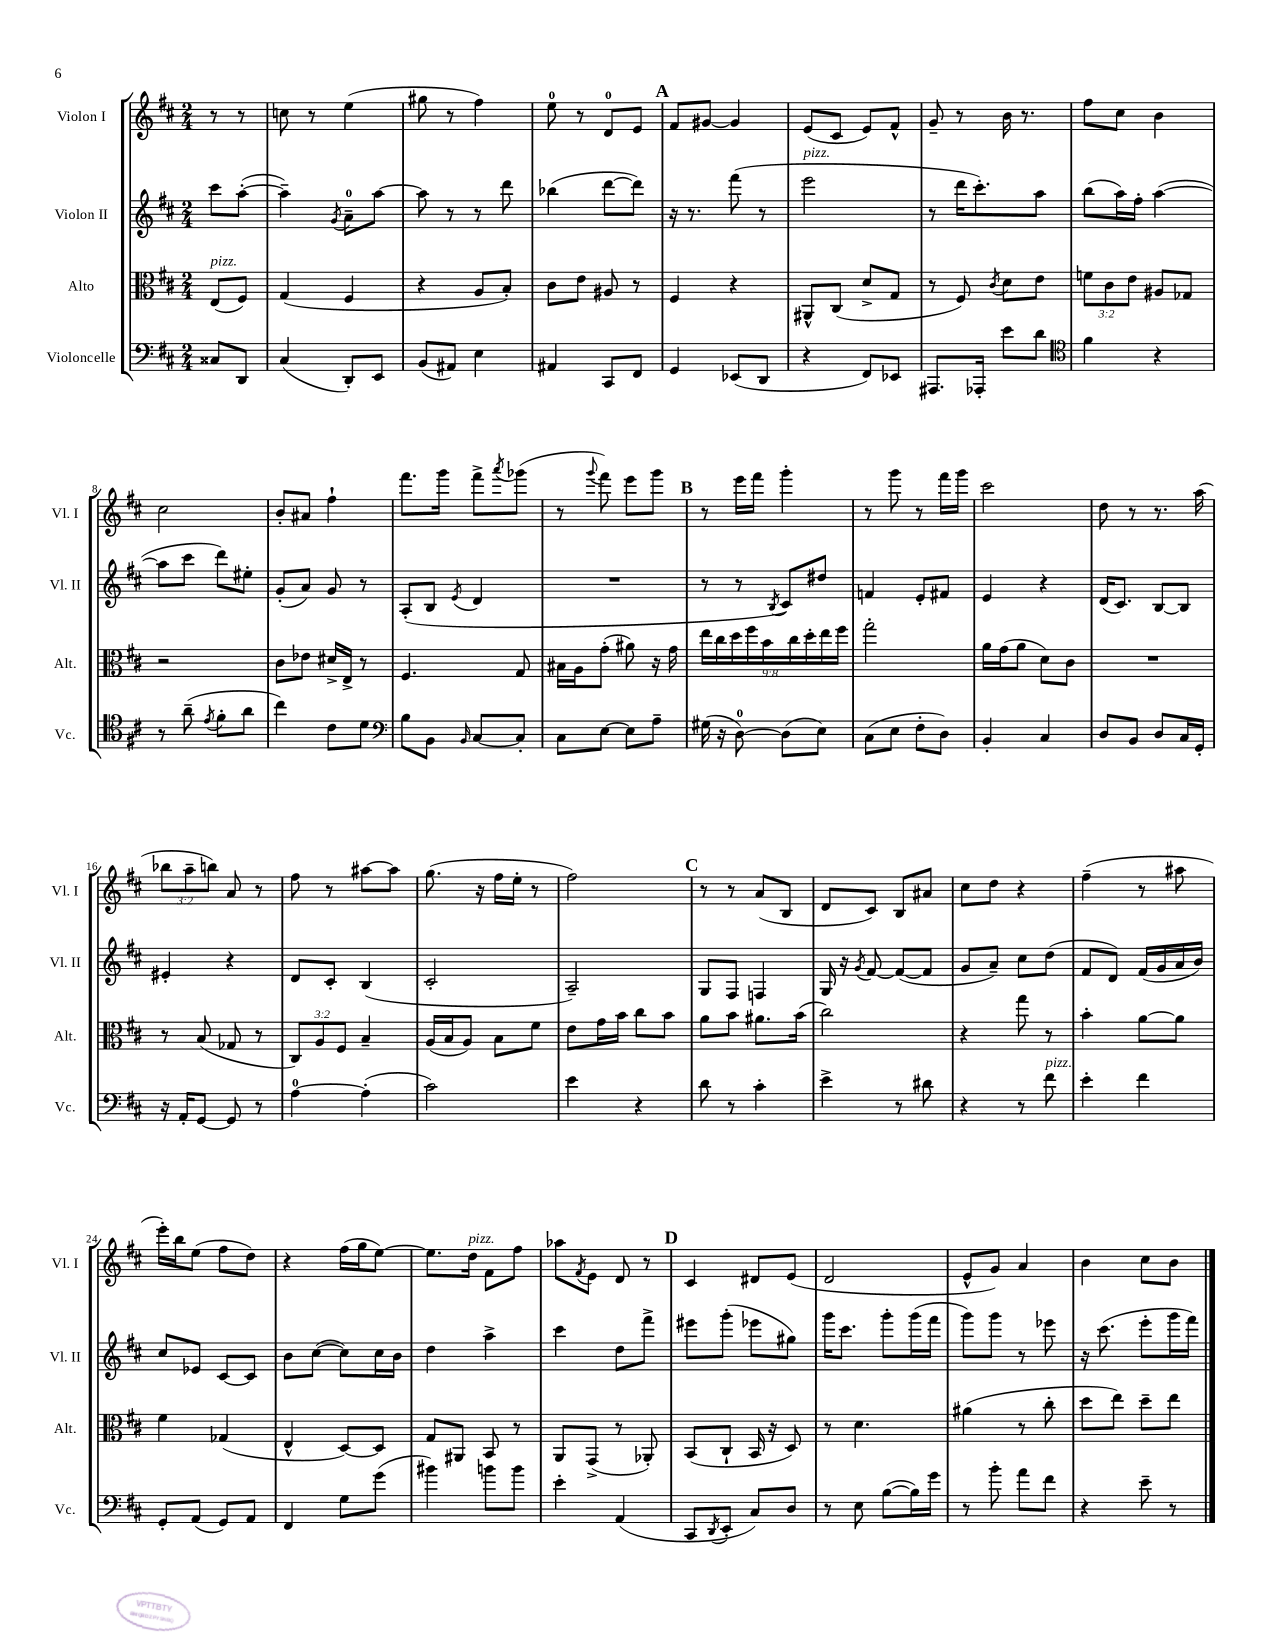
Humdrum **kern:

**kern	**kern	**kern	**kern
*part4	*part3	*part2	*part1
*staff4	*staff3	*staff2	*staff1
*I"Violoncelle	*I"Alto	*I"Violon II	*I"Violon I
*I'Vc.	*I'Alt.	*I'Vl. II	*I'Vl. I
*clefF4	*clefC3	*clefG2	*clefG2
*k[f#c#]	*k[f#c#]	*k[f#c#]	*k[f#c#]
*M2/4	*M2/4	*M2/4	*M2/4
=	=	=	=
!	!LO:TX:a:i:t=pizz.	!	!
8C##X/L	(8E/L	8ccc#\L	8r
8DD/J	8F#/J)	([8aa'\J	8r
=1	=1	=1	=1
(4C#/	(4G/	4aa~\])	8ccn\
.	.	.	8r
.	.	8qg/	.
8DD'/L)	4F#/	8a~\L	(4ee\
8EE/J	.	[8aa\J	.
=2	=2	=2	=2
(8BB/L	4r	8aa\]	8gg#X\
8AA#X/J)	.	8r	8r
4E\	8A/L	8r	4ff#\)
.	8B'/J)	8ddd\	.
=3	=3	=3	=3
4AA#X/	8c#\L	(4bb-X\	8ee\
.	8e\J	.	8r
8CC#/L	8A#X/	[8ddd\L	8d/L
8FF#/J	8r	8ddd\J])	8e/J
!!LO:REH:place=s1:t=A
=4	=4	=4	=4
4GG/	4F#/	16r	8f#/L
.	.	8.r	.
.	.	.	[8g#X/J
(8EE-X/L	4r	(8fff#\	4g#/]
8DD/J	.	8r	.
=5	=5	=5	=5
!	!	!LO:TX:a:i:t=pizz.	!
4r	8AA#X^^/L	2eee\	(8e/L
.	(8C#/J	.	8c#/J
8FF#/L)	8d^/L	.	8e/L)
8EE-X/J	8G/J	.	8f#^^/J
=6	=6	=6	=6
8.AAA#X/L	8r	8r	8g~/
.	8F#/)	16ddd\KL	8r
16AAA-X'/Jk	.	8.ccc#'\)	.
.	8qc#/	.	.
8e\L	8d\L	.	16b\
.	.	.	8.r
8d\J	8e\J	8aa\J	.
=7	=7	=7	=7
*clefC4	*	*	*
4f#\	12fn\L	(8bb\L	8ff#\L
.	12c#\	.	.
.	.	16aa\L)	8cc#\J
.	12e\J	.	.
.	.	16ff#'\JJ	.
4r	8A#X/L	([4aa\	4b\
.	8G-X/J	.	.
!!LO:LB:g=z
=8	=8	=8	=8
8r	2r	8aa\L]	2cc#\
(8a~\	.	8ccc#\J	.
8qe/	.	.	.
8f#'\L	.	8ddd\L)	.
8a\J	.	8ee#X'\J	.
=9	=9	=9	=9
4cc#\)	8c#\L	(8g'/L	8b'/L
.	8e-X\J	8a/J)	8a#X/J
8c#\L	16d#X^/LL	8g/	4ff#`\
.	16E^/JJ	.	.
8d\J	8r	8r	.
=10	=10	=10	=10
*clefF4	*	*	*
8B\L	4.F#/	(8A'/L	8.fff#\L
8BB\J	.	8B/J	.
.	.	.	16ggg\Jk
16qqBB/	.	8qe/	.
[8C#/L	.	4d/	8fff#^\L
.	.	.	8qaaa/
8C#'/J]	8G/	.	(8ggg-X\J
=11	=11	=11	=11
8C#\L	16B#X\LL	2r	8r
.	16A\J	.	.
.	.	.	8qqggg/
[8E\J	(8g'\J	.	8fff#\)
8E\L]	8a#X\)	.	8eee\L
8A~\J	16r	.	8ggg\J
.	16g\	.	.
!!LO:REH:place=s1:t=B
=12	=12	=12	=12
(16G#X\	18ee\LL	8r	8r
.	18cc#\	.	.
16r	.	.	.
.	18dd\	.	.
[8D\)	.	8r	16eee\LL
.	18ff#\	.	.
.	.	.	16fff#\JJ
.	18b\	.	.
.	.	8qB/	.
(8D\L]	.	8c#/L)	4ggg'\
.	18cc#\	.	.
.	18dd'\	.	.
8E\J)	.	8dd#X/J	.
.	18ee\	.	.
.	18ff#\JJ	.	.
=13	=13	=13	=13
(8C#\L	2gg'\	4fn/	8r
8E\J	.	.	8ggg\
8F#'\L	.	8e'/L	8r
8D\J)	.	8f#X/J	16fff#\LL
.	.	.	16ggg\JJ
=14	=14	=14	=14
4BB'/	16a\LL	4e/	2ccc#\
.	(16g\J	.	.
.	8a\J	.	.
4C#/	8d\L)	4r	.
.	8c#\J	.	.
=15	=15	=15	=15
8D/L	2r	(16d/KL	8dd\
.	.	8.c#/J)	.
8BB/J	.	.	8r
8D/L	.	[8B/L	8.r
16C#/L	.	8B/J]	.
16GG'/JJ	.	.	(16aa\
!!LO:LB:g=z
=16	=16	=16	=16
16r	8r	4e#X'/	12bb-X\L
16AA'/KL	.	.	.
.	.	.	12aa~\
[8GG/J	(8B/	.	.
.	.	.	12bbn\J)
8GG/]	8G-X/	4r	8a/
8r	8r	.	8r
=17	=17	=17	=17
[4A\	12C#/L)	8d/L	8ff#\
.	12A/	.	.
.	.	8c#'/J	8r
.	12F#/J	.	.
(4A'\]	4B~/	(4B/	[8aa#X\L
.	.	.	8aa#\J]
=18	=18	=18	=18
2c#\)	(16A/LL	2c#'/	(8.gg\
.	16B/J	.	.
.	8A/J)	.	.
.	.	.	16r
.	8B\L	.	16ff#\LL
.	.	.	16ee'\JJ
.	8f#\J	.	8r
=19	=19	=19	=19
4e\	8e\L	2A~/)	2ff#\)
.	16g\L	.	.
.	16b\JJ	.	.
4r	8cc#\L	.	.
.	8b\J	.	.
!!LO:REH:place=s1:t=C
=20	=20	=20	=20
8d\	8a\L	8G/L	8r
8r	8b\J	8F#/J	8r
4c#'\	8.a#X\L	4Fn/	(8a/L
.	.	.	8B/J
.	(16b\Jk	.	.
=21	=21	=21	=21
4e^\	2cc#\)	16G/	8d/L
.	.	16r	.
.	.	8qg/	.
.	.	[8f#/	8c#/J)
8r	.	(8f#/L_	8B/L
8d#X\	.	8f#/J]	8a#X/J
=22	=22	=22	=22
4r	4r	8g/L	8cc#\L
.	.	8a~/J)	8dd\J
8r	8gg\	8cc#\L	4r
!LO:TX:a:i:t=pizz.	!	!	!
8f#\	8r	(8dd\J	.
=23	=23	=23	=23
4e'\	4b'\	8f#/L	(4ff#~\
.	.	8d/J)	.
4f#\	[8a\L	(16f#/LL	8r
.	.	16g/	.
.	8a\J]	16a/	8aa#X\
.	.	16b/JJ)	.
!!LO:LB:g=z
=24	=24	=24	=24
8GG'/L	4f#\	8cc#/L	16eee'\LL)
.	.	.	16bb\J
(8AA/J	.	8e-X/J	(8ee\J
8GG/L)	(4G-X/	[8c#/L	8ff#\L
8AA/J	.	8c#/J]	8dd\J)
=25	=25	=25	=25
4FF#/	4E^^/	8b\L	4r
.	.	([8cc#\J	.
8G\L	[8D/L)	8cc#\L])	(16ff#\LL
.	.	.	16gg\J
(8g\J	8D/J]	16cc#\L	[8ee\J)
.	.	16b\JJ	.
=26	=26	=26	=26
4b#X\)	8G/L	4dd\	8.ee\L]
.	8AA#X/J	.	.
!	!	!	!LO:TX:a:i:t=pizz.
.	.	.	16dd\Jk
8bn\L	8BB/	4aa^\	8f#\L
8b\J	8r	.	8ff#\J
=27	=27	=27	=27
4e'\	8AA/L	4ccc#\	8aa-X\L
.	.	.	8qf#/
.	(8GG^/J	.	8e\J
(4AA/	8r	8dd\L	8d/
.	8AA-X'/)	8fff#^\J	8r
!!LO:REH:place=s1:t=D
=28	=28	=28	=28
8CC#/L	(8BB/L	8eee#X\L	4c#/
8qDD/	.	.	.
8EE'/J	8C#`/J	(8ggg'\J	.
8C#/L)	16BB/	8eee-X\L	8d#X/L
.	16r	.	.
8D/J	8D/)	8gg#X\J)	(8e/J
=29	=29	=29	=29
8r	8r	16ggg\KL	2d/
.	.	8.ccc#\J	.
8E\	4.d\	.	.
([8B\L	.	8ggg'\L	.
16B\L])	.	(16ggg\L	.
16g\JJ	.	16fff#\JJ	.
=30	=30	=30	=30
8r	(4a#X\	8ggg\L)	8e^^/L
8b'\	.	8ggg\J	8g/J)
8a\L	8r	8r	4a/
8f#\J	8cc#'\	8eee-X\	.
=31	=31	=31	=31
4r	8dd\L	16r	4b\
.	.	(8.ccc#\	.
.	8ee\J)	.	.
8e~\	8dd~\L	8eee'\L	8cc#\L
8r	8ee\J	16ggg\L	8b\J
.	.	16fff#\JJ)	.
==	==	==	==
*-	*-	*-	*-
